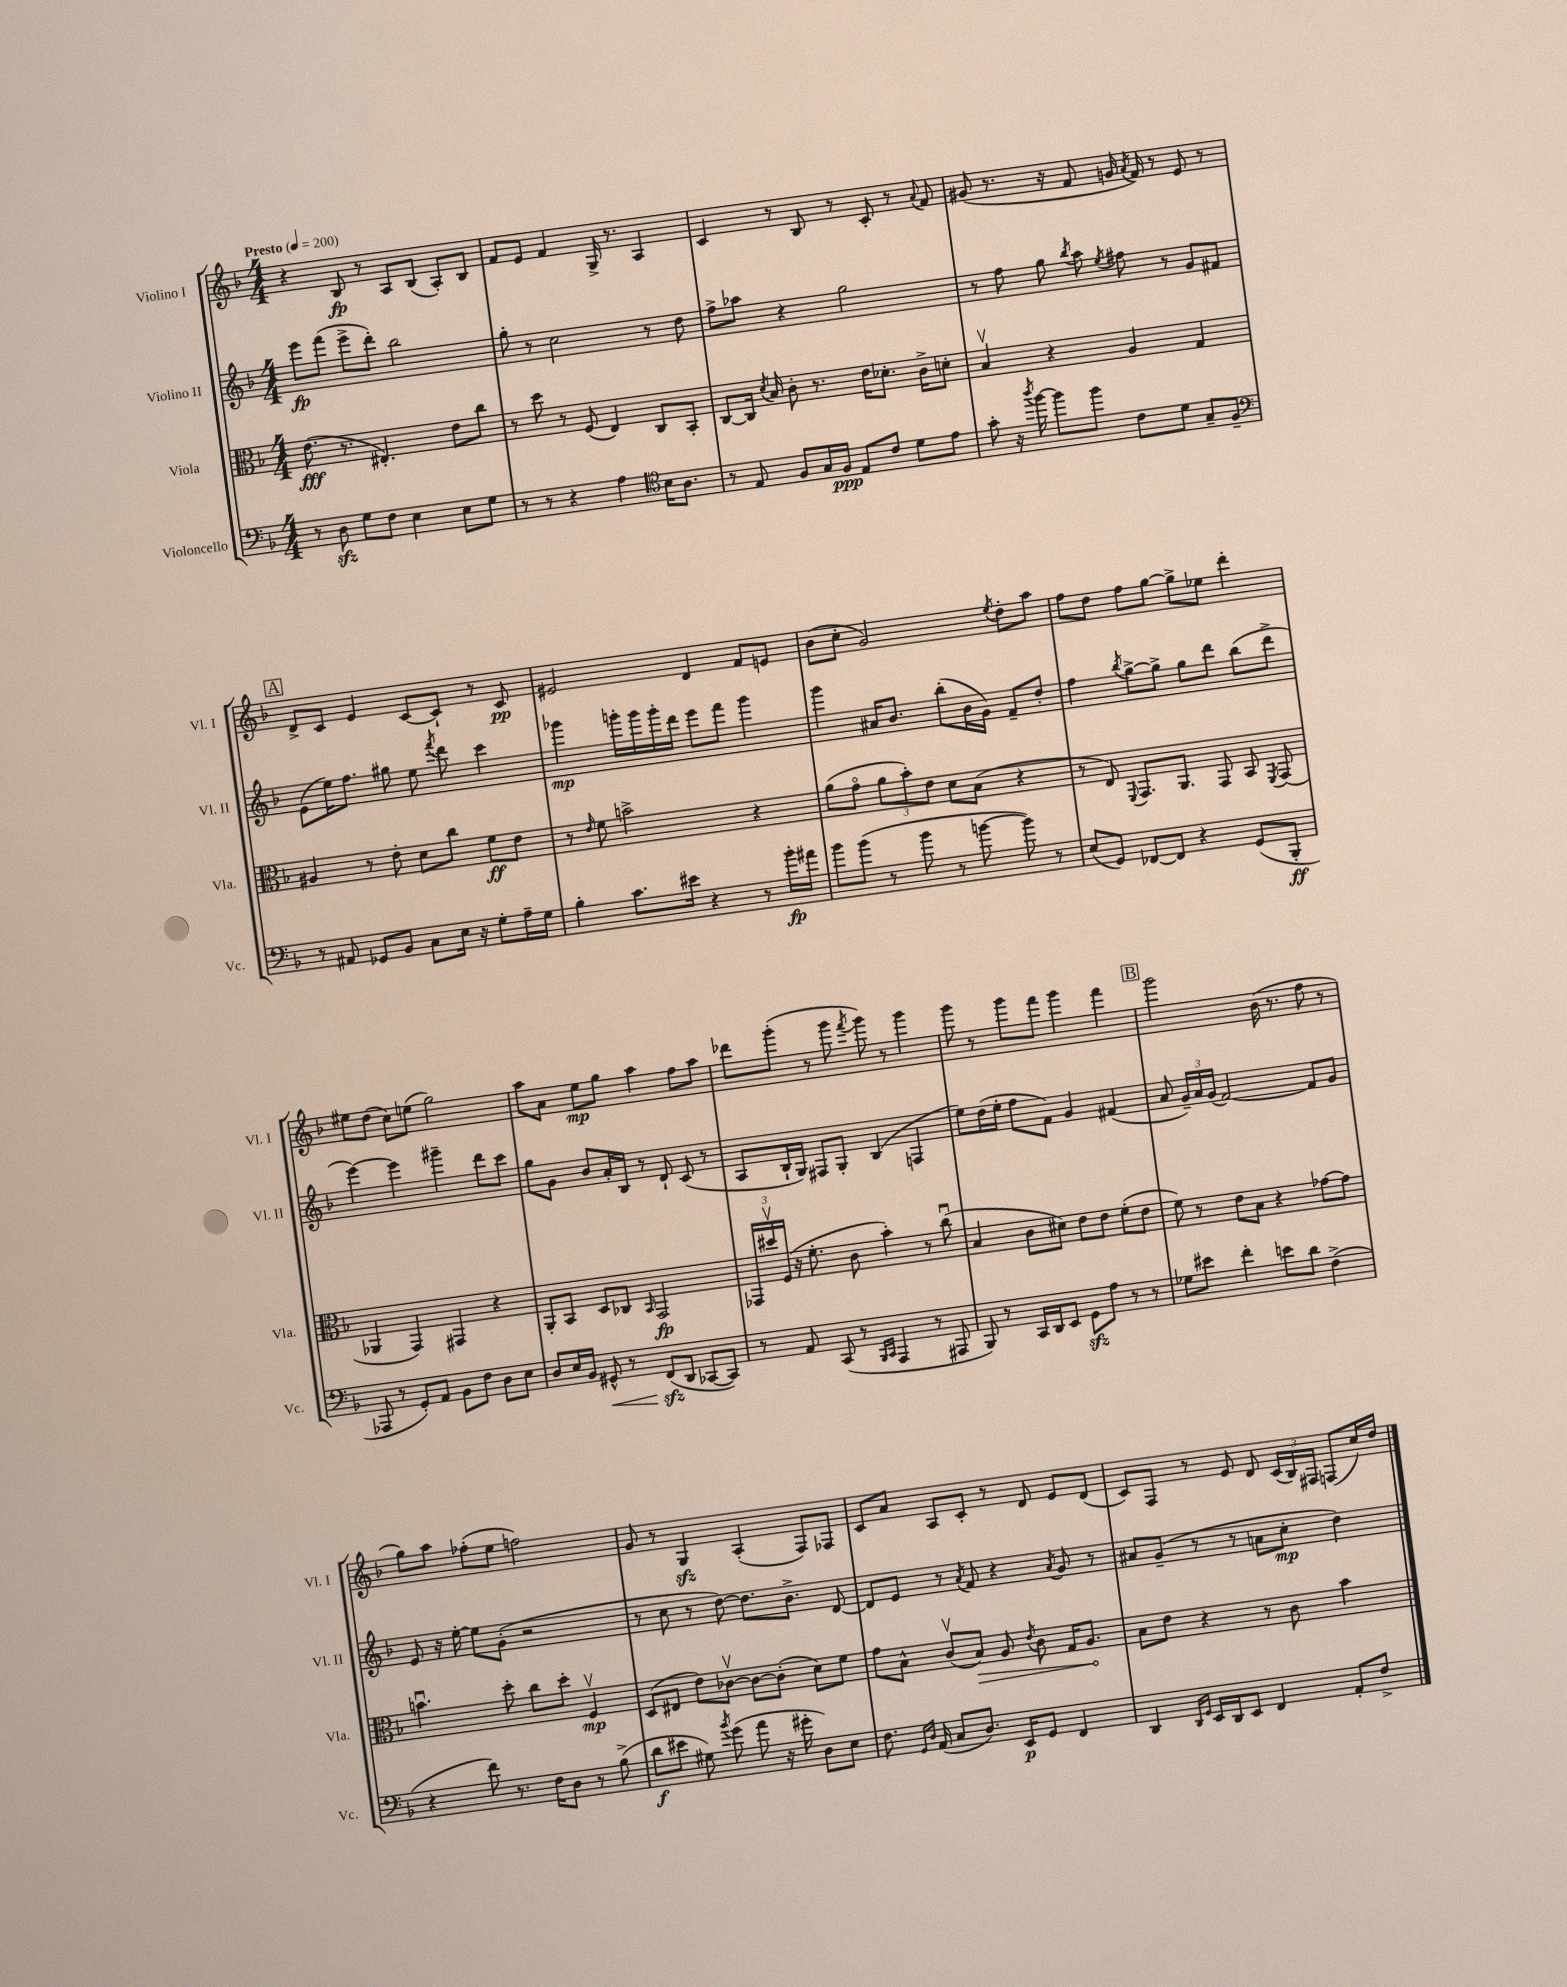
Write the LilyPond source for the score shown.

<<
\new StaffGroup <<
\new Staff = "s0" \with { instrumentName = "Violino I" shortInstrumentName = "Vl. I" } {
    \clef treble \key f \major \numericTimeSignature \time 4/4 \tempo "Presto" 4 = 200
    \autoBeamOff r4 bes8\fp r8 a8[ bes8]( a8[-.) bes8] |
    f'8[ e'8] f'4 g16-> r8. a4 |
    c'4 r8 bes8 r8 c'8-. r8 \appoggiatura { a'8 } f'8 |
    gis'8( r8. r16 f'8 g'16 \acciaccatura { a'8 } f'16) r8 e'8 r8 |
    \mark \markup { \box "A" } d'8[-> c'8] e'4 c'8[~ c'8]-! r8 c'8\pp |
    eis'2 d'4 f'8[ e'8] |
    bes'8[( c''8]-. g'2) \acciaccatura { e''8 } d''8[-. a''8] |
    f''8[ d''8] f''8[ g''8]~ g''8[-> ees''8] d'''4-. |
    eis''8[ d''8]( c''8[) e''8]( g''2) |
    a''8[ a'8] e''8[\mp g''8] a''4 f''8[ a''8] |
    des'''8[ g'''8]-.( r8 g'''8 \acciaccatura { f'''8 } g'''8) r8 g'''4 |
    g'''8 r8 g'''8[ f'''8] g'''4 f'''4 |
    \mark \markup { \box "B" } g'''2 bes'16( r8. f''8 r8 |
    g''8[) a''8] fes''8[-.( e''8] f''2) |
    g'8 r8 g4\sfz a4-.( f8[) fes8] |
    c'8[ a'8] a8[ c'8]-. r8 d'8 e'8[ d'8]( |
    c'8[) f8] r8 e'8 d'8 \tuplet 3/2 { c'16[( bes16) fis16] } f8[( c''16) d''16] \bar "|." |
}
\new Staff = "s1" \with { instrumentName = "Violino II" shortInstrumentName = "Vl. II" } {
    \clef treble \key f \major \numericTimeSignature \time 4/4
    \autoBeamOff e'''8[\fp f'''8]( e'''8[-> d'''8]-.) bes''2 |
    g''8-. r8 c''2 r8 d''8 |
    f''8[-> aes''8] r4 g''2 |
    r8 f''8 g''8 \acciaccatura { bes''8 } a''8 \acciaccatura { e''8 } fis''8 r8 g'8[ fis'8] |
    \mark \markup { \box "A" } e'8[( e''16) f''8.] gis''8 e''8 \acciaccatura { f'''8 } d'''8 c'''4 |
    ges'''4\mp g'''16[-. g'''16 g'''16-. d'''16] e'''8[ f'''8] g'''4 |
    g'''4 ais'16[ bes'8.] bes''8[-.( bes'16 g'16]) f'8[-- d''8]-. |
    f''4 \acciaccatura { bes''8 } g''8[~-> g''8]-> g''8[ d'''8] bes''8[( d'''8]-> |
    e'''4~) e'''4 gis'''4-- d'''8[ c'''8] |
    g''8[ g'8] bes'8[ a'16-. bes16] r8 d'8-! c'8( r8 |
    a8[ bes16-! g16]) fis8[ g8]-. bes4( f4 |
    e''8[) d''16( e''16]-. f''8[ f'8]) g'4 fis'4( |
    \mark \markup { \box "B" } a'8 \tuplet 3/2 { g'16[--) a'16 g'16]( } f'2~) f'8[ g'8] |
    e'8 r16 e''16~-. e''8[ g'8]-.( r2 |
    r8 c''8 r8 d''8~) d''8.[ bes'8.]-> d'8~ |
    d'8[ e'8] r8 \acciaccatura { a'8 } f'8 r4 \acciaccatura { a'8 } g'8 r8 |
    ais'8[ g'8]--( r8 r8 a'8[ c''8]-.\mp d''4) \bar "|." |
}
\new Staff = "s2" \with { instrumentName = "Viola" shortInstrumentName = "Vla." } {
    \clef alto \key f \major \numericTimeSignature \time 4/4
    \autoBeamOff e'8.\fff( r8. eis4.-.) e'8[ c''8] |
    r8 d''8 r8 f8( e4) c8[ bes,8]-. |
    c8[~ c16] \acciaccatura { d'8 } bes16 c'8-. r8. e'16[ des'8.]-. c'16[-> d'8]-. |
    bes4\upbow r4 a4 g4 |
    \mark \markup { \box "A" } ais4 r8 e'8-. d'8[ c''8] f'8[\ff e'8] |
    r8 \grace { e'16 } f'8 b'2-> r4 |
    a'8[( g'8]\flageolet \tuplet 3/2 { a'8[ bes'8-.) e'8] } d'8[ bes8]( r4 |
    r8 e8) \appoggiatura { f,8 } g,8.[ a,8.] g,8 bes,8 \acciaccatura { f,8 } g,8( |
    aes,4 g,4) gis,4 r4 |
    a,8[-. bes,8] d8[ ces8] \grace { bes,16 } g,2\fp |
    \tuplet 3/2 { ges,16[ dis''16\upbow f16]( } r16 f'8.-. c'8 bes'4-.) r8 c''8\downbow( |
    bes4 c'8[ dis'8]) e'8[ e'8] f'8[-.( e'8] |
    \mark \markup { \box "B" } f'8) r8 e'8[ bes8] r4 ges'8[~ ges'8] |
    b'4.\downbow d''8-. c''8[ d''8]-. f4\upbow\mp |
    d8[( eis8] e'8[) ces'8]~\upbow ces'8[~ ces'8]-.( d'8[) f'8] |
    g'8[ bes8]-^ c'8[\upbow( \once \override Hairpin.circled-tip = ##t bes8]\>) a8 \acciaccatura { e'8 } c'8 g16[ a8.]\! |
    bes8[ e'8] r4 r8 c'8 bes'4 \bar "|." |
}
\new Staff = "s3" \with { instrumentName = "Violoncello" shortInstrumentName = "Vc." } {
    \clef bass \key f \major \numericTimeSignature \time 4/4
    \autoBeamOff r8 d8\sfz g8[ f8] e4 e8[ g8] |
    r8 r8 r4 a4 \clef tenor bes16[ a8.] |
    r8 e8 f8[ g16 f16]\ppp e8[ c'8] d'8[ e'8] |
    g'8-. r16 \acciaccatura { a''8 } f''16~ f''8[ f''8] c'8[ d'8] g8[-- f8]-- |
    \mark \markup { \box "A" } \clef bass r8 ais,8 ges,8[ bes,8] c8[ e16] r16 g8[-. a16-- g16] |
    bes4-. c'8.[ eis'16] r4 r8 bes'16[-.\fp ais'16] |
    bes'8[ bes'8]( r8 bes'8 r8 b'8~ b'8) r8 |
    e8[( g,8]) fes,8[~ fes,8] r4 g,8[( bes,,8]-.\ff |
    aes,,8 r8 g,8[-.) a,8] bes,8[ f8] d8[ e8] |
    d8[ e16 bes,16] gis,8-^\< r8 f,8[\sfz\!( d,8] ces,8[~ ces,8]) |
    r8 a,8 c,8( r8 \grace { bes,,16[ c,16] } a,,4 r8 ais,,8 |
    bes,,8) r8 c,16[ d,16 e,8] g,8[\sfz a8] r8 r8 |
    \mark \markup { \box "B" } ges8[ eis'8] f'4-. e'8[ d'8] f4->( |
    r4 f'8) r8. f16[ d8] r8 bes8->( |
    d'8[\f eis'8] gis8) \acciaccatura { bes'8 } g'8( a'8 r16 gis'16-. d8[) e8] |
    f8. \grace { g,16[ d16] } a,16( c8[ d8.]) e,16[\p g,8] f,4 |
    d,4 \grace { d,16[ g,16] } e,16[ d,16 e,8] f,4 a,8[-. f8]-> \bar "|." |
}
>>
>>
\layout { \context { \Score \remove "Bar_number_engraver" } }
